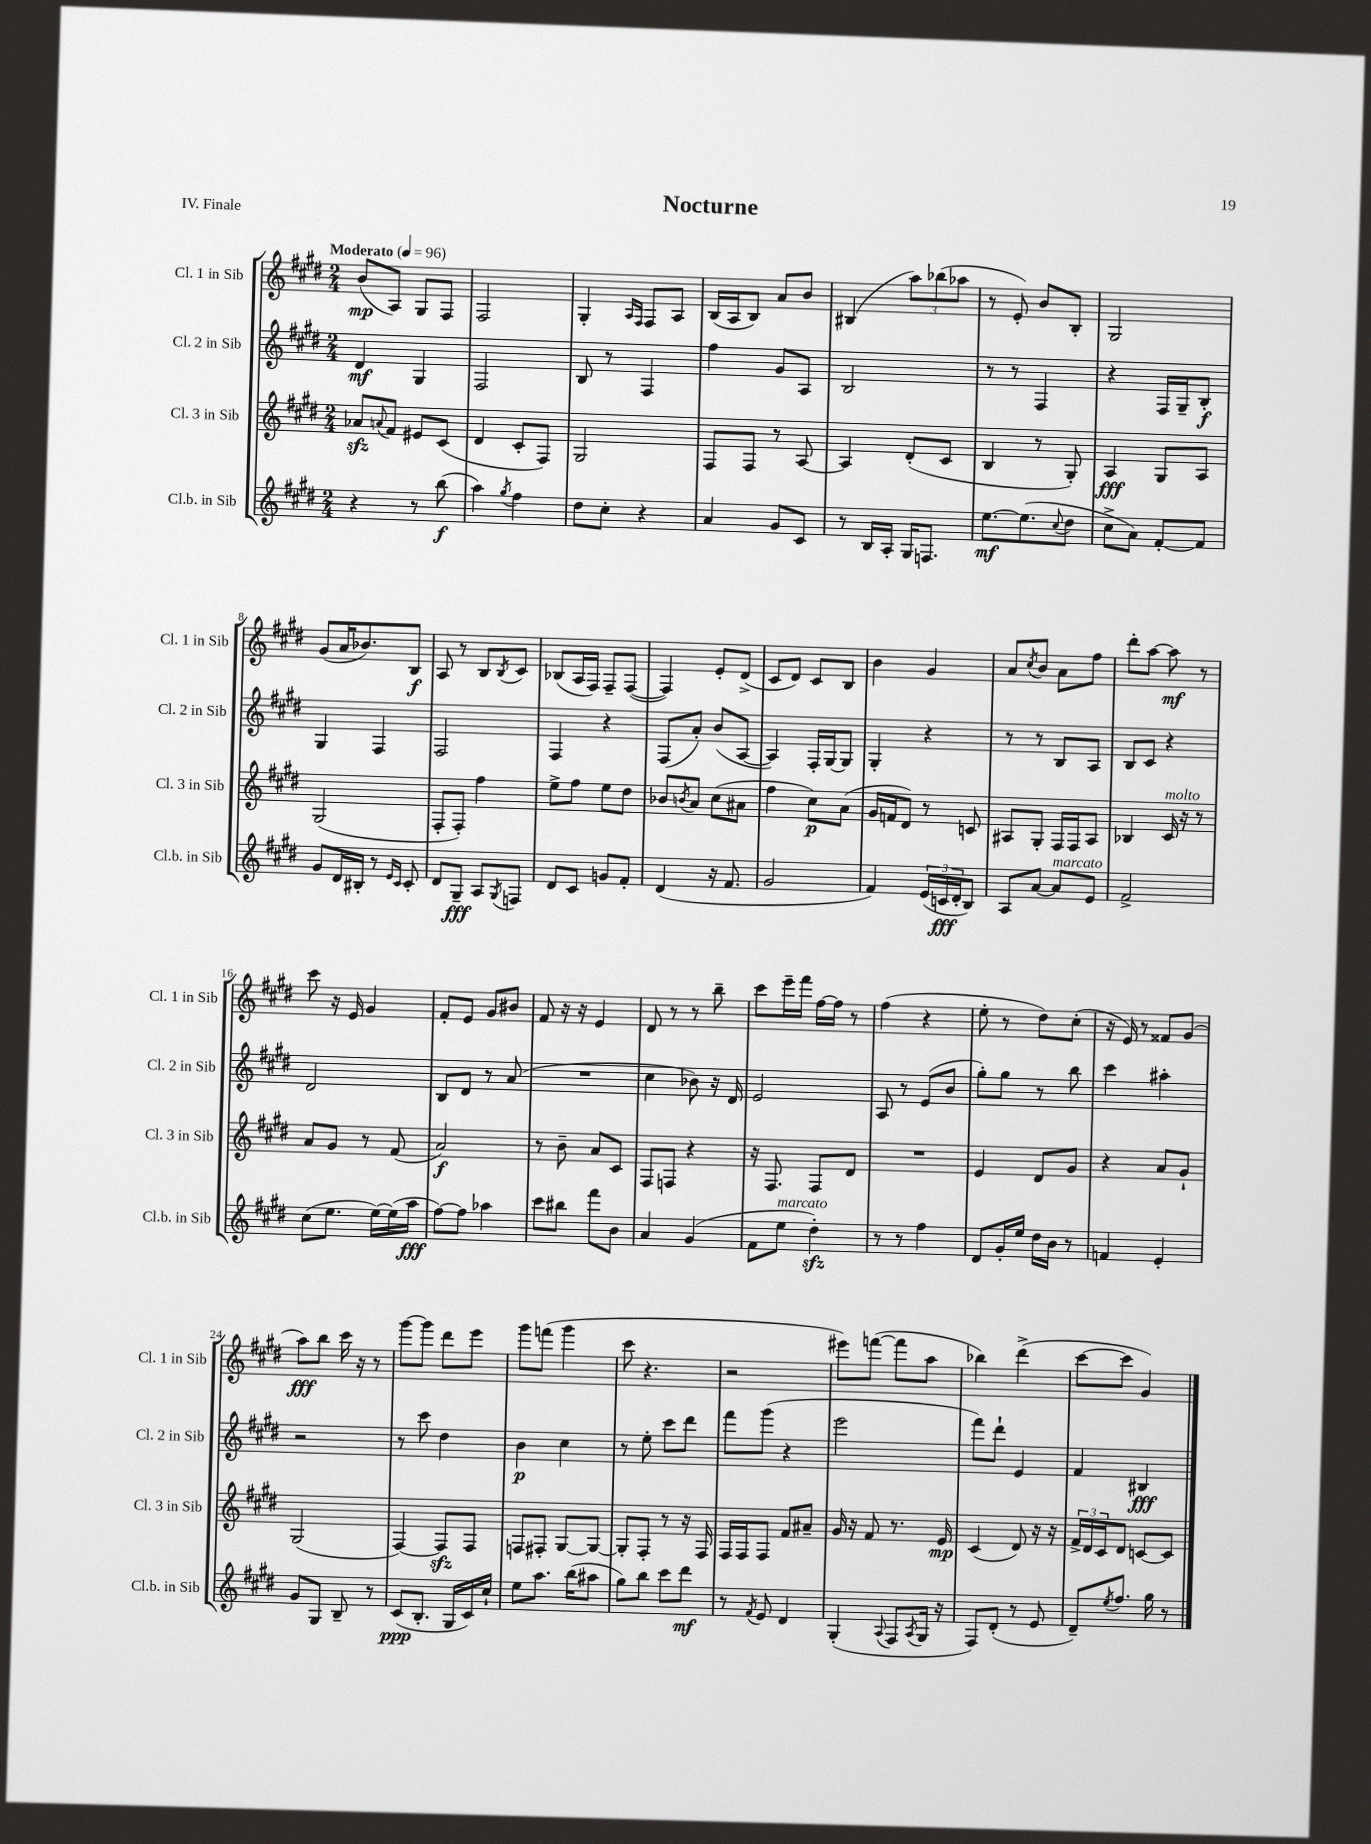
\header { title = "Nocturne" piece = "IV. Finale" }
<<
\new StaffGroup <<
\new Staff = "s0" \with { instrumentName = "Cl. 1 in Sib" shortInstrumentName = "Cl. 1 in Sib" } {
    \clef treble \key e \major \numericTimeSignature \time 2/4 \tempo "Moderato" 4 = 96
    b'8\mp( a8) gis8 fis8 |
    fis2 |
    gis4-. \grace { a16 fis16 } fis8 a8 |
    b16( a16 b8) a'8 b'8 |
    bis4( \tuplet 3/2 { a''8) bes''8( aes''8 } |
    r8 e'8-.) b'8 b8-. |
    gis2 |
    gis'8( a'16 bes'8.) b8\f |
    a8 r8 b8 \acciaccatura { b8 } cis'8 |
    bes8( a16 fis16) fis8-- fis8~( |
    fis4) e'8-. dis'8->( |
    cis'8 dis'8) cis'8 b8 |
    b'4 gis'4 |
    a'8 \acciaccatura { cis''8 } b'8 a'8 fis''8 |
    dis'''8-. a''8~ a''8\mf r8 |
    cis'''8 r16 e'16 gis'4 |
    fis'8-. e'8 gis'8 bis'8 |
    fis'8 r16 r16 e'4 |
    dis'8 r8 r8 b''8-- |
    cis'''8 e'''16-- fis'''16 fis''16~ fis''16 r8 |
    fis''4( r4 |
    e''8-. r8 dis''8) cis''8-.( |
    r16 e'16) r8 fisis'8 gis'8( |
    a''8\fff) b''8 cis'''16 r16 r8 |
    gis'''8~ gis'''8 dis'''8 e'''8 |
    gis'''8 f'''8( gis'''4 |
    cis'''8 r4. |
    r2 |
    eis'''8) f'''8~( f'''8 a''8 |
    bes''4) dis'''4->( |
    cis'''8~ cis'''8 gis'4) \bar "|." |
}
\new Staff = "s1" \with { instrumentName = "Cl. 2 in Sib" shortInstrumentName = "Cl. 2 in Sib" } {
    \clef treble \key e \major \numericTimeSignature \time 2/4
    dis'4\mf gis4 |
    fis2 |
    b8 r8 fis4 |
    fis''4 gis'8 a8 |
    b2 |
    r8 r8 fis4 |
    r4 fis16 gis16-- b8-.\f |
    gis4 fis4 |
    fis2 |
    fis4 r4 |
    fis8( a'8-.) b'8( a8~ |
    a4) fis16-. gis16~ gis8 |
    gis4-. r4 |
    r8 r8 b8 a8 |
    b8 cis'8 r4 |
    dis'2 |
    b8 dis'8 r8 a'8( |
    R2 |
    cis''4 bes'8) r16 dis'16 |
    e'2 |
    a8 r8 e'8( b'8 |
    gis''8-.) gis''8 r8 b''8 |
    cis'''4 ais''4-. |
    r2 |
    r8 cis'''8 dis''4 |
    b'4\p cis''4 |
    r8 e''8-. cis'''8 dis'''8 |
    fis'''8 gis'''8( r4 |
    e'''2 |
    fis'''8) dis'''8-! e'4 |
    fis'4 bis4\fff \bar "|." |
}
\new Staff = "s2" \with { instrumentName = "Cl. 3 in Sib" shortInstrumentName = "Cl. 3 in Sib" } {
    \clef treble \key e \major \numericTimeSignature \time 2/4
    aes'8\sfz \appoggiatura { a'8 } fis'8 eis'8 cis'8( |
    dis'4 cis'8-. fis8) |
    gis2 |
    fis8 fis8 r8 a8~ |
    a4 dis'8-.( cis'8 |
    b4 r8 gis8-.) |
    a4\fff gis8 a8 |
    gis2( |
    fis8-. fis8-.) fis''4 |
    e''8-> fis''8 e''8 dis''8 |
    bes'8 \acciaccatura { b'8 } a'8 cis''8( ais'8 |
    fis''4 cis''8\p) a'8( |
    gis'16 f'16 dis'8) r8 c'8 |
    ais8 gis8-. fis16 fis16 ais8 |
    bes4 cis'16^\markup { \italic "molto" } r16 r8 |
    a'8 gis'8 r8 fis'8( |
    a'2\f) |
    r8 b'8-- a'8 cis'8 |
    fis8 f8 r4 |
    r16 fis8. fis8 dis'8 |
    R2 |
    e'4 dis'8 gis'8 |
    r4 a'8 gis'8-! |
    gis2( |
    fis4~) fis8\sfz fis8 |
    f8 fis8-. gis8~ gis8~ |
    gis8-. fis8-. r8 r16 fis16 |
    fis16 fis16 fis8 fis'8 ais'8-- |
    gis'16 r16 fis'8 r8. e'16\mp |
    cis'4( dis'8) r16 r16 |
    \tuplet 3/2 { fis'16-> dis'16 cis'16 } dis'8 c'8~ c'8 \bar "|." |
}
\new Staff = "s3" \with { instrumentName = "Cl.b. in Sib" shortInstrumentName = "Cl.b. in Sib" } {
    \clef treble \key e \major \numericTimeSignature \time 2/4
    r4 r8 b''8\f( |
    a''4) \acciaccatura { gis''8 } fis''4 |
    dis''8 cis''8-. r4 |
    a'4 gis'8 cis'8 |
    r8 b16 a16-. gis16 f8. |
    e''8.~\mf e''8.( \appoggiatura { cis''8 } dis''8 |
    cis''8-> a'8) fis'8~-. fis'8 |
    gis'8 dis'16 bis16-. r8 \grace { e'16 cis'16 } cis'8-. |
    dis'8 gis8--\fff a8 \acciaccatura { gis8 } f8 |
    dis'8 cis'8 g'8 fis'8-. |
    dis'4( r16 fis'8. |
    gis'2 |
    fis'4) \tuplet 3/2 { e'16( c'16\fff dis'16-. } b8) |
    a8 a'8~ a'8^\markup { \italic "marcato" } e'8 |
    fis'2-> |
    cis''8( e''8. e''16~) e''16( a''16\fff |
    fis''8~) fis''8 aes''4 |
    cis'''8 bis''8 fis'''8 b'8 |
    a'4 gis'4( |
    fis'8 e''8^\markup { \italic "marcato" } dis''4-.\sfz) |
    r8 r8 fis''4 |
    dis'8 gis'16-. e''16 dis''16 b'16 r8 |
    f'4 e'4-. |
    gis'8 gis8 b8-- r8 |
    cis'8\ppp( b8.-. gis16 cis'16) cis''16-! |
    e''8 a''8. b''16( ais''8 |
    gis''8) b''8 cis'''8 dis'''8\mf |
    r8 \acciaccatura { fis'8 } e'8 dis'4 |
    gis4-.( \appoggiatura { a8 } fis8 \acciaccatura { a8 } gis16 r16 |
    fis8) dis'8-.( r8 e'8 |
    dis'8--) \acciaccatura { e''8 } fis''8. gis''16 r8 \bar "|." |
}
>>
>>
